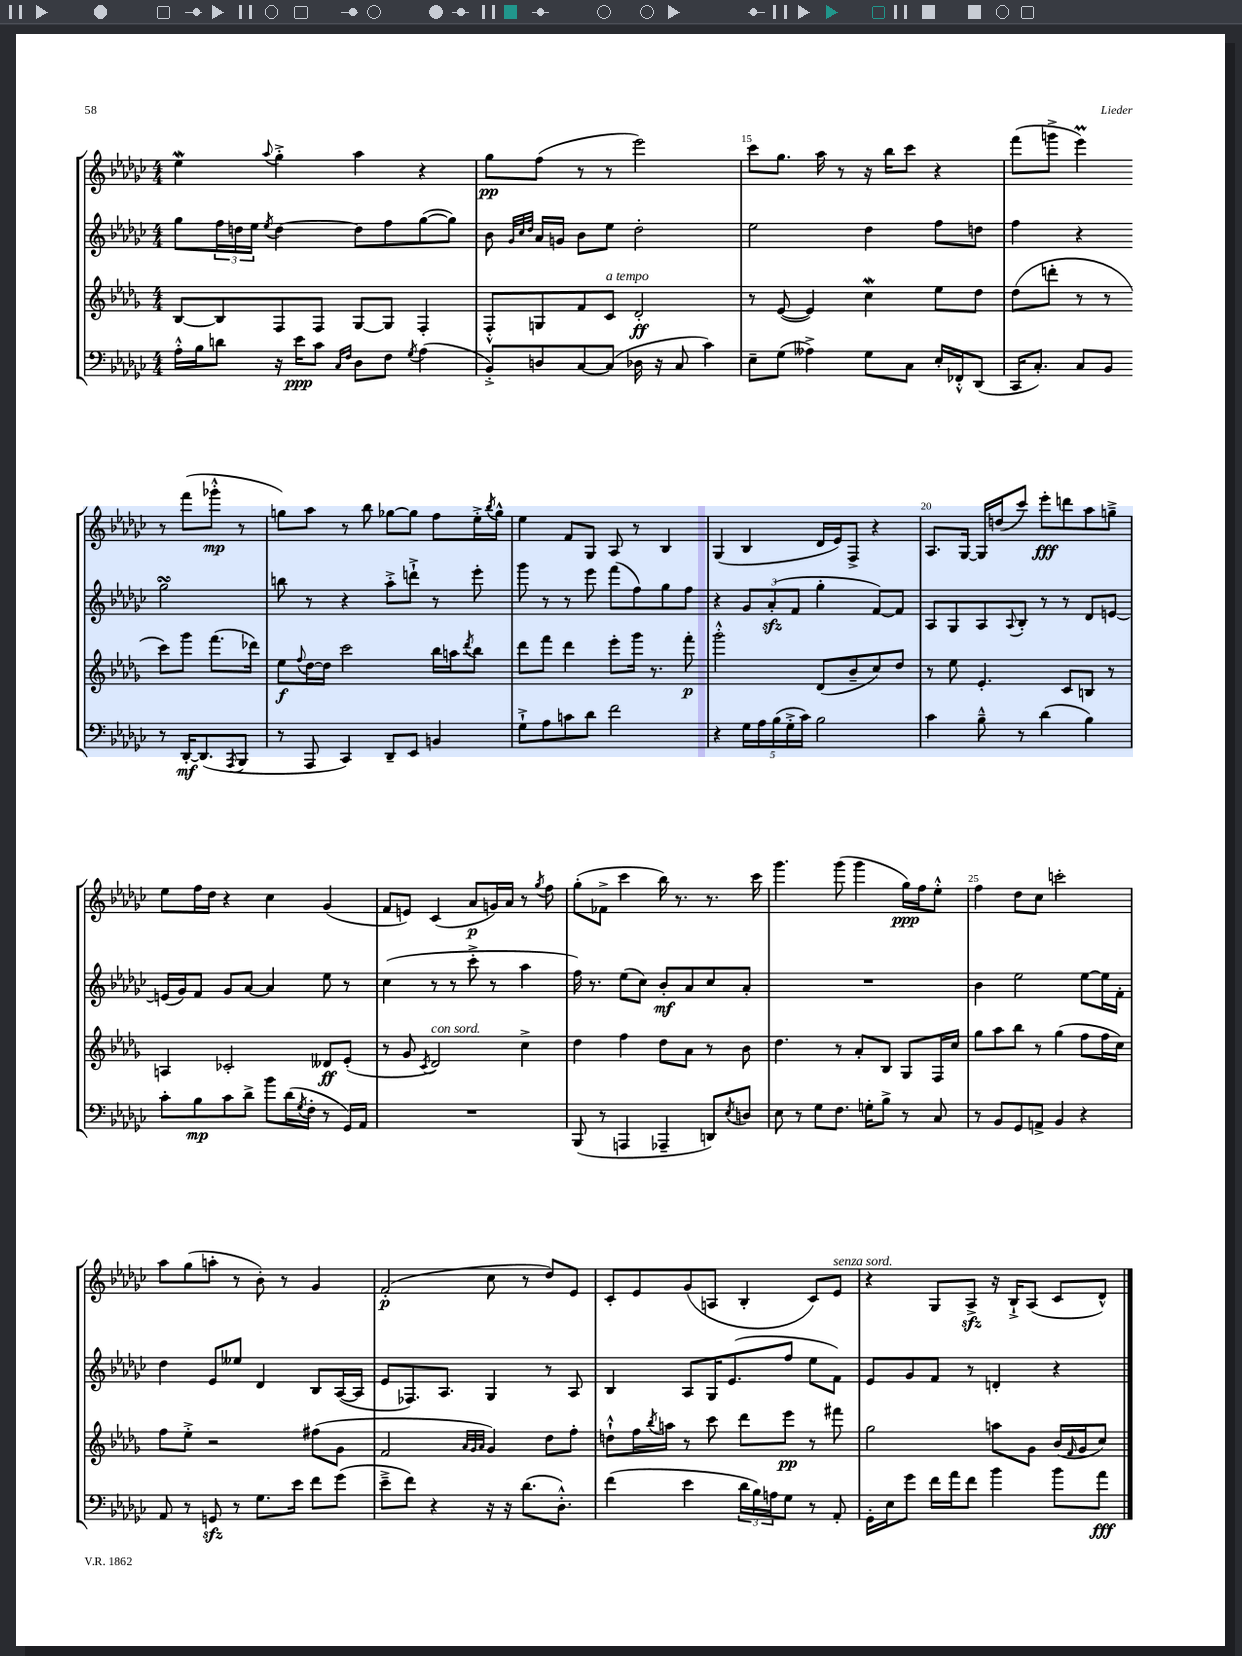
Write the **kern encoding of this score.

**kern	**kern	**kern	**kern
*staff4	*staff3	*staff2	*staff1
*clefF4	*clefG2	*clefG2	*clefG2
*k[b-e-a-d-g-c-]	*k[b-e-a-d-g-]	*k[b-e-a-d-g-c-]	*k[b-e-a-d-g-c-]
*M4/4	*M4/4	*M4/4	*M4/4
16A-'^^	[8B-	8gg-	4ee-
16B-	.	.	.
8d	8B-]	24ff	.
.	.	24dd	.
.	.	24ee-	.
.	.	8qee-	8qqaa-
16r	8F	[4dd	4gg-'^
16e-	.	.	.
8c-	8F	.	.
16qqC-	.	.	.
16qqF	.	.	.
8D-	[8G-	8dd]	4aa-
8F	8G-]	8ff	.
8qG-	.	.	.
(4A-	4F'	([8gg-	4r
.	.	8gg-])	.
=	=	=	=
8BB-'^)	8F'^^	8b-	8gg-
.	.	32qqg-	.
.	.	32qqcc-	.
.	.	32qqdd-	.
8D	8G	16a-	(8ff
.	.	16g	.
[8C-	8f	8b-	8r
(8C-]	8c	8ee-	8r
16D-	2d-'	2dd-'	2eee-)
16r	.	.	.
8C-	.	.	.
4c-)	.	.	.
=	=	=	=
8E-~	8r	2ee-	8ccc-
(8G-	([8e-	.	8.gg-
4A--^)	4e-])	.	.
.	.	.	16aa-
.	.	.	8r
8G-	4cc	4dd-	16r
.	.	.	16bb-
8C-	.	.	8ccc-
16E-'	8ee-	8ff	4r
16FF-'^^	.	.	.
(8DD-	8dd-	8dd	.
=	=	=	=
16CC-	(8dd-	4ff	(8fff
8.C-')	.	.	.
.	8ddd'	.	8ggg^
8C-	8r	4r	4eee-)
8BB-	8r	.	.
8r	8ccc)	2gg-	8r
[16DD-'	8ggg-	.	(8fff
(8.DD-]	.	.	.
.	(8.fff	.	8ggg-'^^
8qAAA-	.	.	.
8BBB-	.	.	8r
.	16ddd-)	.	.
=	=	=	=
8r	8ee-	8bb	8gg)
.	8qqff	.	.
8AAA-	[16dd-	8r	8aa-
.	16dd-]	.	.
4CC-)	2ccc	4r	8r
.	.	.	8bb-
8DD-~	.	8aa-'^	[8gg-
8EE-	.	8ddd`^	8gg-]
4BB	16bb-	8r	8ff
.	16aa	.	.
.	8qddd-	.	.
.	8bb-	8eee-'	16ee-'^
.	.	.	8qbb-
.	.	.	16gg-^^
=	=	=	=
8G-`^	8ddd-	8ggg-	4ee-
8A-	8fff	8r	.
8c	4ddd-	8r	8f
8d-	.	8eee-	8G-
2f	8eee-'	(8fff	8A-
.	16ggg-	8ff)	8r
.	8.r	.	.
.	.	8gg-	4B-
.	8fff'	8ff	.
=	=	=	=
4r	2ggg-'^^	4r	(4G-
20G-	.	12g-	4B-
20A-	.	.	.
.	.	(12a-'	.
(20B-	.	.	.
20G-'^	.	.	.
.	.	12f	.
20c-)	.	.	.
2B-	(8d-	4gg-'	16d-
.	.	.	16e-)
.	8b-~	.	8F^
.	8cc)	[8f)	4r
.	8dd-	8f]	.
=	=	=	=
4c-	8r	8A-	8.A-
.	8ee-	8G-	.
.	.	.	[16G-
8B-~^^	4.e-'	8A-	16G-]
.	.	.	(16dd
.	.	8qqA-	.
8r	.	8B-'	8ccc-)
(4d-	.	8r	8eee-'
.	8c	8r	8ddd
4B-)	8B	8d-	8aa-
.	8r	[8e	8gg~^
=	=	=	=
8c-'	4A	(16e]	8ee-
.	.	16g-)	.
8B-	.	8f	16ff
.	.	.	16dd-
8c-	2c-'	8g-	4r
8d-^	.	[8a-	.
8b-	.	4a-]	4cc-
(16d-	.	.	.
8qG-	.	.	.
16F'	.	.	.
8r	8d--	8ee-	(4g-
16GG-)	(8e-'	8r	.
16AA-	.	.	.
=	=	=	=
1r	8r	(4cc-	8f
.	8g-	.	8e)
.	8qc	.	.
.	2d-)	8r	(4c-
.	.	8r	.
.	.	8ccc-'^	8a-
.	.	8r	16g)
.	.	.	16a-
.	4cc^	4aa-	8r
.	.	.	8qgg-
.	.	.	8ff
=	=	=	=
(8BBB-	4dd-	16ff)	(8gg-'
.	.	8.r	.
8r	.	.	8f-^
4AAA	4ff	(8ee-	4ccc-
.	.	8cc-)	.
4AAA-~	8dd-	8b-'	16bb-)
.	.	.	8.r
.	8a-	8a-	.
8DD)	8r	8cc-	8.r
8qE-	.	.	.
8D	8b-	8a-'	.
.	.	.	16ccc-
=	=	=	=
8E-	4.dd-	1r	4.ggg-
8r	.	.	.
8G-	.	.	.
8.F	8r	.	(8ggg-
.	8a-'	.	4ggg-
16G'	.	.	.
8B-^	8B-	.	.
8r	8G-	.	16gg-)
.	.	.	16ff
8C-	16F	.	8ee-'^^
.	16cc	.	.
=	=	=	=
8r	8gg-	4b-	4ff
8BB-	8aa-	.	.
8GG-	8bb-	2ee-	8dd-
8AA^	8r	.	8cc-
4BB-	(4gg-	.	2ccc'
4r	8ff	[8ee-	.
.	16ff	16ee-]	.
.	16cc)	16f'	.
=	=	=	=
8AA-	8ff	4dd-	8aa-
8r	8ee-'^	.	(8gg-
8GG	2r	8e-	8aa'
8r	.	8ee--	8r
8.G-	.	4d-	8b-')
.	.	.	8r
16e-	.	.	.
8f	(8ff#	8B-	4g-
(8g-	8g-	([16A-	.
.	.	16A-]	.
=	=	=	=
8e-~^	2f	8e-	(2f'
8f)	.	8.F-)	.
4r	.	.	.
.	.	8.A-	.
.	32qqa-	.	.
.	32qqg-	.	.
.	32qqa-	.	.
16r	4g-)	4G-	8cc-
16r	.	.	.
(8.d-	.	.	8r
.	8dd-	8r	8dd-)
8.D-'^^)	.	.	.
.	8ff'	8A-	8e-
=	=	=	=
(4f	8dd`^^	4B-	8c-'
.	16ff	.	8e-
.	8qbb-	.	.
.	16aa	.	.
4e-	8r	8A-	(8g-
.	8ccc	16G-	8A
.	.	(8.e-	.
24d-	8ddd-	.	4B-'
24B-)	.	.	.
24A	.	.	.
8G-	8eee-	8ff	.
8r	8r	8ee-	8c-)
8AA-'	8fff#	8f)	8e-
=	=	=	=
16GG-'	2gg-	8e-	4r
16E-	.	.	.
8g-	.	8g-	.
16f	.	8f	8G-
16a-	.	.	.
8f	.	8r	8A-^
4b-	8aa	4d'	16r
.	.	.	16B-`^
.	8g-	.	(8A-
8b-	(16b-	4r	8c-
.	16qqf	.	.
.	16g-	.	.
8a-	8cc)	.	8d-^^)
==	==	==	==
*-	*-	*-	*-
